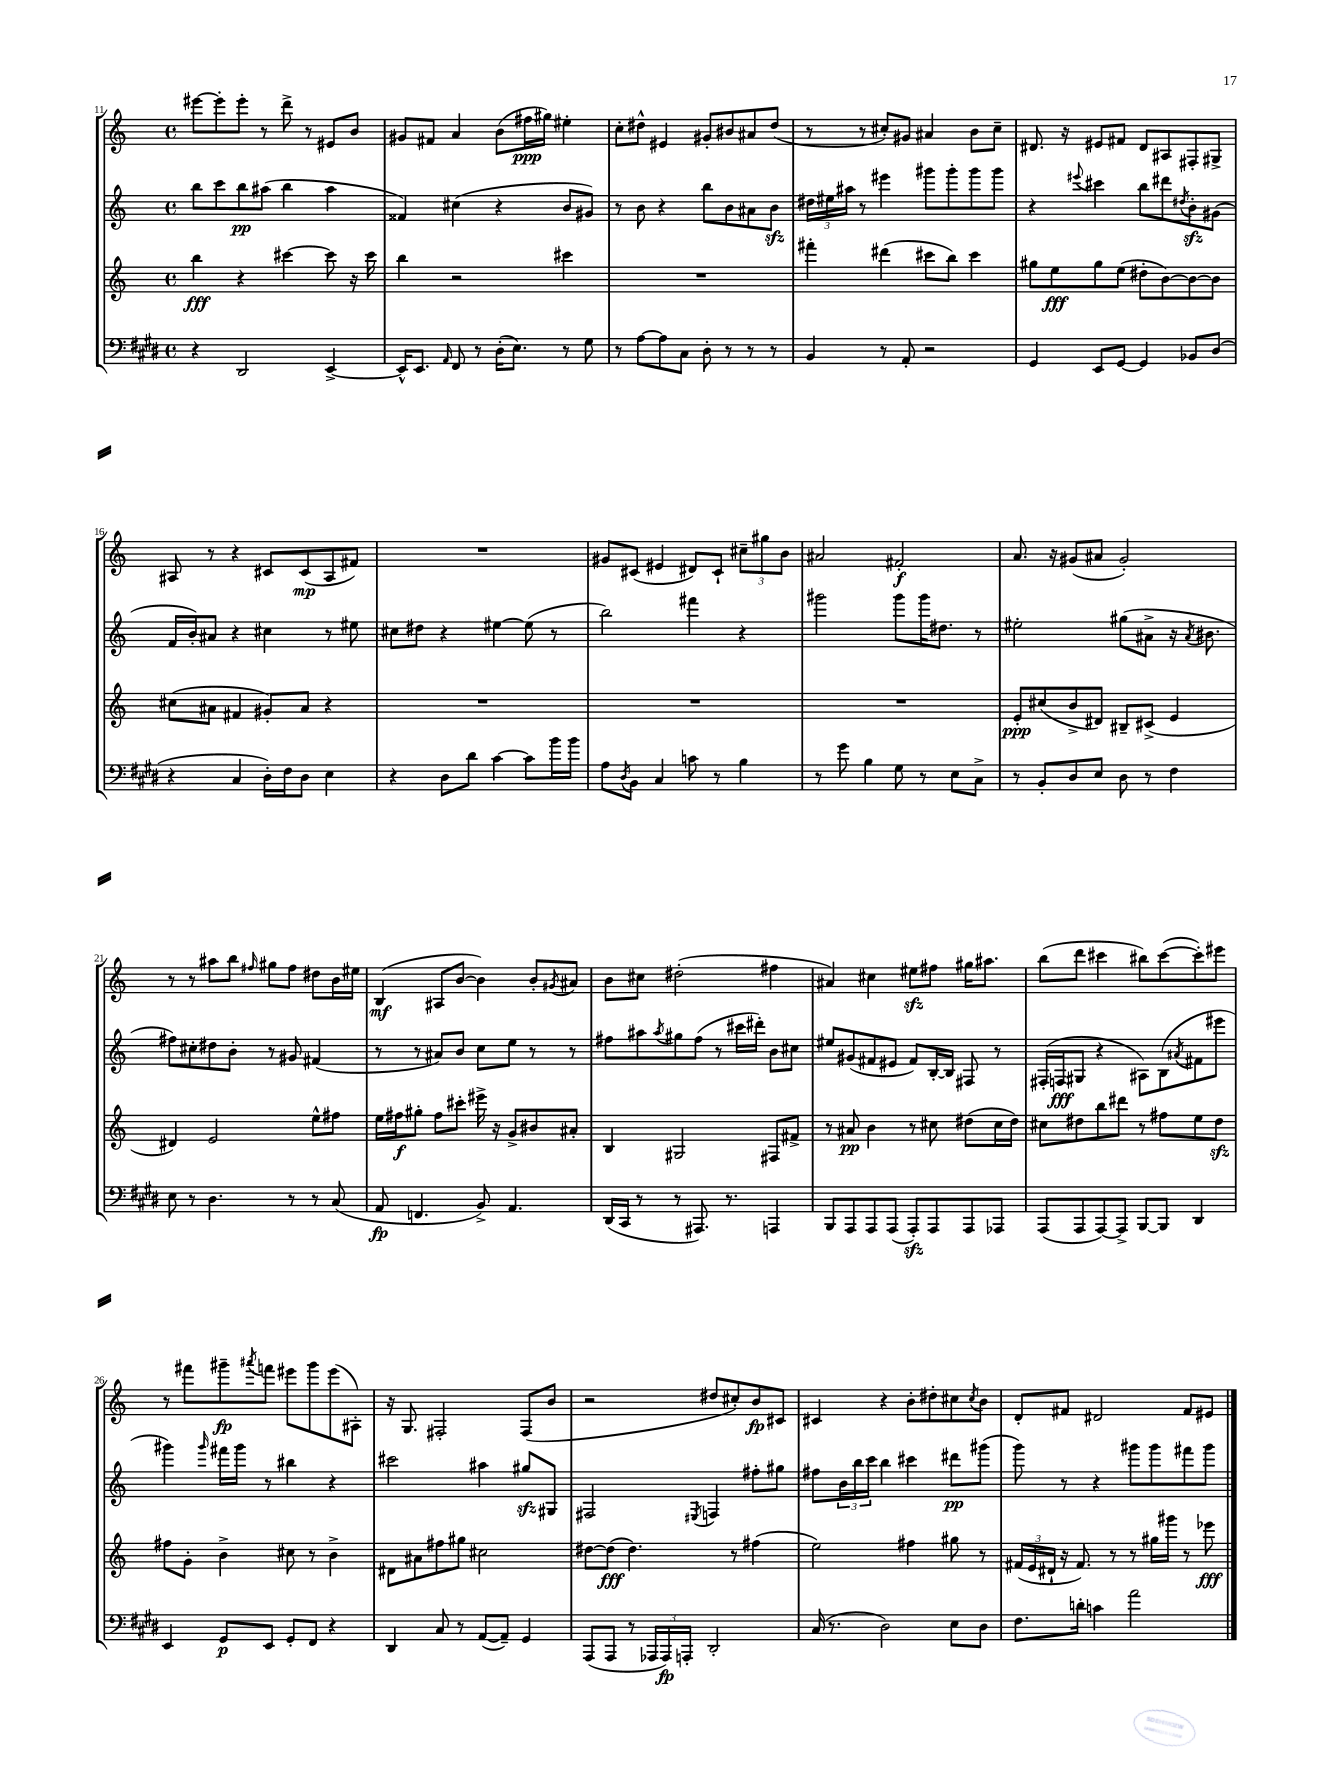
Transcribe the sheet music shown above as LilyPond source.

<<
\new StaffGroup <<
\new Staff = "s0" {
    \clef treble \key c \major \defaultTimeSignature \time 4/4
    eis'''8~ eis'''8-. eis'''8-. r8 d'''8-> r8 eis'8 b'8 |
    gis'8 fis'8 a'4 b'8( fis''16\ppp gis''16) eis''4-. |
    c''8-. dis''8-^ eis'4 gis'8-. bis'8 ais'8 dis''8( |
    r8 r8 cis''8-.) gis'8 ais'4 b'8 cis''8-- |
    dis'8. r16 eis'8 fis'8 dis'8 ais8 fis8-. gis8-> |
    ais8 r8 r4 cis'8 cis'8\mp( ais8 fis'8) |
    R1 |
    gis'8 cis'8( eis'4 dis'8) cis'8-! \tuplet 3/2 { cis''8-- gis''8 b'8 } |
    ais'2 fis'2-.\f |
    a'8. r16 gis'8( ais'8 gis'2-.) |
    r8 r8 ais''8 b''8 \grace { fis''16 } gis''8 fis''8 dis''8 b'16 eis''16 |
    b4\mf( ais8 b'8~ b'4) b'8-. \acciaccatura { gis'8 } ais'8 |
    b'8 cis''8 dis''2-.( fis''4 |
    ais'4) cis''4 eis''8\sfz fis''8 gis''16 ais''8. |
    b''8( d'''8 cis'''4 bis''8) cis'''8~( cis'''8-.) eis'''8 |
    r8 fis'''8 gis'''8--\fp \acciaccatura { ais'''8 } f'''8 eis'''8 gis'''8 eis'''8( ais8-.) |
    r16 g8. fis2-. fis8( b'8 |
    r2 dis''8 cis''8-.) b'8\fp cis'8 |
    cis'4 r4 b'8-. dis''8-. cis''8 \acciaccatura { cis''8 } b'8 |
    d'8-. fis'8 dis'2 fis'8 eis'8 \bar "|." |
}
\new Staff = "s1" {
    \clef treble \key c \major \defaultTimeSignature \time 4/4
    b''8 c'''8 b''8\pp ais''8( b''4 ais''4 |
    fisis'4) cis''4( r4 b'8 gis'8) |
    r8 b'8 r4 b''8 b'8 ais'8 b'8\sfz |
    \tuplet 3/2 { dis''16 eis''16 ais''16 } r8 eis'''4 gis'''8 gis'''8-. gis'''8 gis'''8 |
    r4 \appoggiatura { eis'''8 } cis'''4 b''8 dis'''8 \acciaccatura { dis''8 } b'8-.\sfz gis'8( |
    f'16 b'16-.) ais'8 r4 cis''4 r8 eis''8 |
    cis''8 dis''8 r4 eis''4~ eis''8( r8 |
    b''2) fis'''4 r4 |
    gis'''2 gis'''8 gis'''16 dis''8. r8 |
    eis''2-. gis''8( ais'8-> r16 \acciaccatura { ais'8 } bis'8. |
    fis''8) cis''8-. dis''8 b'8-. r8 gis'8 fis'4( |
    r8 r8 ais'8) b'8 c''8 e''8 r8 r8 |
    fis''8 ais''8 \acciaccatura { ais''8 } gis''8 fis''8( r8 cis'''16 dis'''16-.) b'8 cis''8 |
    eis''8 gis'8( fis'8 eis'8 fis'8) b16~-. b16 fis8 r8 |
    fis16-.( f16\fff gis8 r4 ais8) b8( \acciaccatura { ais'8 } fis'8 eis'''8 |
    gis'''4) \grace { gis'''16 } fis'''16 gis'''16 r8 bis''4 r4 |
    cis'''2 ais''4 gis''8\sfz gis8 |
    fis2 \acciaccatura { eis8 } f4 fis''8-. gis''8 |
    fis''8 \tuplet 3/2 { b'16 b''16 c'''16 } b''4 cis'''4 dis'''8\pp gis'''8( |
    g'''8) r8 r4 gis'''8 gis'''8 fis'''8 gis'''8 \bar "|." |
}
\new Staff = "s2" {
    \clef treble \key c \major \defaultTimeSignature \time 4/4
    b''4\fff r4 cis'''4~ cis'''8 r16 cis'''16 |
    b''4 r2 cis'''4 |
    R1 |
    fis'''4-. dis'''4( cis'''8 b''8) cis'''4 |
    gis''8 e''8\fff gis''8 e''8( dis''8-. b'8~) b'8~ b'8 |
    cis''8( ais'8 fis'4 gis'8-.) ais'8 r4 |
    R1 |
    R1 |
    R1 |
    e'8-.\ppp cis''8( b'8-> dis'8) bis8-- cis'8->( e'4 |
    dis'4) e'2 e''8-^ fis''8 |
    e''16 fis''16\f gis''8-. fis''8 cis'''8-. eis'''16-> r16 g'8-> bis'8 ais'8-. |
    b4 gis2 fis8 fis'8-> |
    r8 ais'8\pp b'4 r8 cis''8 dis''8( cis''16 dis''16) |
    cis''8 dis''8 b''8 dis'''8 r8 fis''8 e''8 dis''8\sfz |
    fis''8 g'8-. b'4-> cis''8 r8 b'4-> |
    dis'8 ais'8 fis''8 gis''8 cis''2 |
    dis''8~ dis''8\fff( dis''4.) r8 fis''4( |
    e''2) fis''4 gis''8 r8 |
    \tuplet 3/2 { fis'16( e'16 dis'16-! } r16 fis'8.) r8 r8 gis''16 gis'''16 r8 ees'''8\fff \bar "|." |
}
\new Staff = "s3" {
    \clef bass \key e \major \defaultTimeSignature \time 4/4
    r4 dis,2 e,4~-> |
    e,16-^ e,8. \grace { a,16 } fis,8 r8 dis16-.( e8.) r8 gis8 |
    r8 a8~ a8 cis8 dis8-. r8 r8 r8 |
    b,4 r8 a,8-. r2 |
    gis,4 e,8 gis,8~ gis,4 bes,8 dis8( |
    r4 cis4 dis16-.) fis16 dis8 e4 |
    r4 dis8 dis'8 cis'4~ cis'8 b'16 b'16 |
    a8 \acciaccatura { dis8 } b,8 cis4 c'8 r8 b4 |
    r8 gis'8 b4 gis8 r8 e8 cis8-> |
    r8 b,8-. dis8 e8 dis8 r8 fis4 |
    e8 r8 dis4. r8 r8 cis8( |
    a,8\fp f,4. b,8->) a,4. |
    dis,16( cis,16 r8 r8 ais,,8.) r8. a,,4 |
    b,,8 a,,8 a,,8 a,,8( a,,8-.\sfz) a,,8 a,,8 aes,,8 |
    a,,8( a,,8 a,,8~) a,,8-> b,,8~ b,,8 dis,4 |
    e,4 gis,8\p e,8 gis,8-. fis,8 r4 |
    dis,4 cis8 r8 a,8~( a,8--) gis,4 |
    a,,8( a,,8 r8 \tuplet 3/2 { aes,,16 aes,,16\fp) a,,16-. } dis,2-. |
    cis16( r8. dis2) e8 dis8 |
    fis8. d'16-. c'4 a'2 \bar "|." |
}
>>
>>
\layout { \context { \Score currentBarNumber = #11 } }
